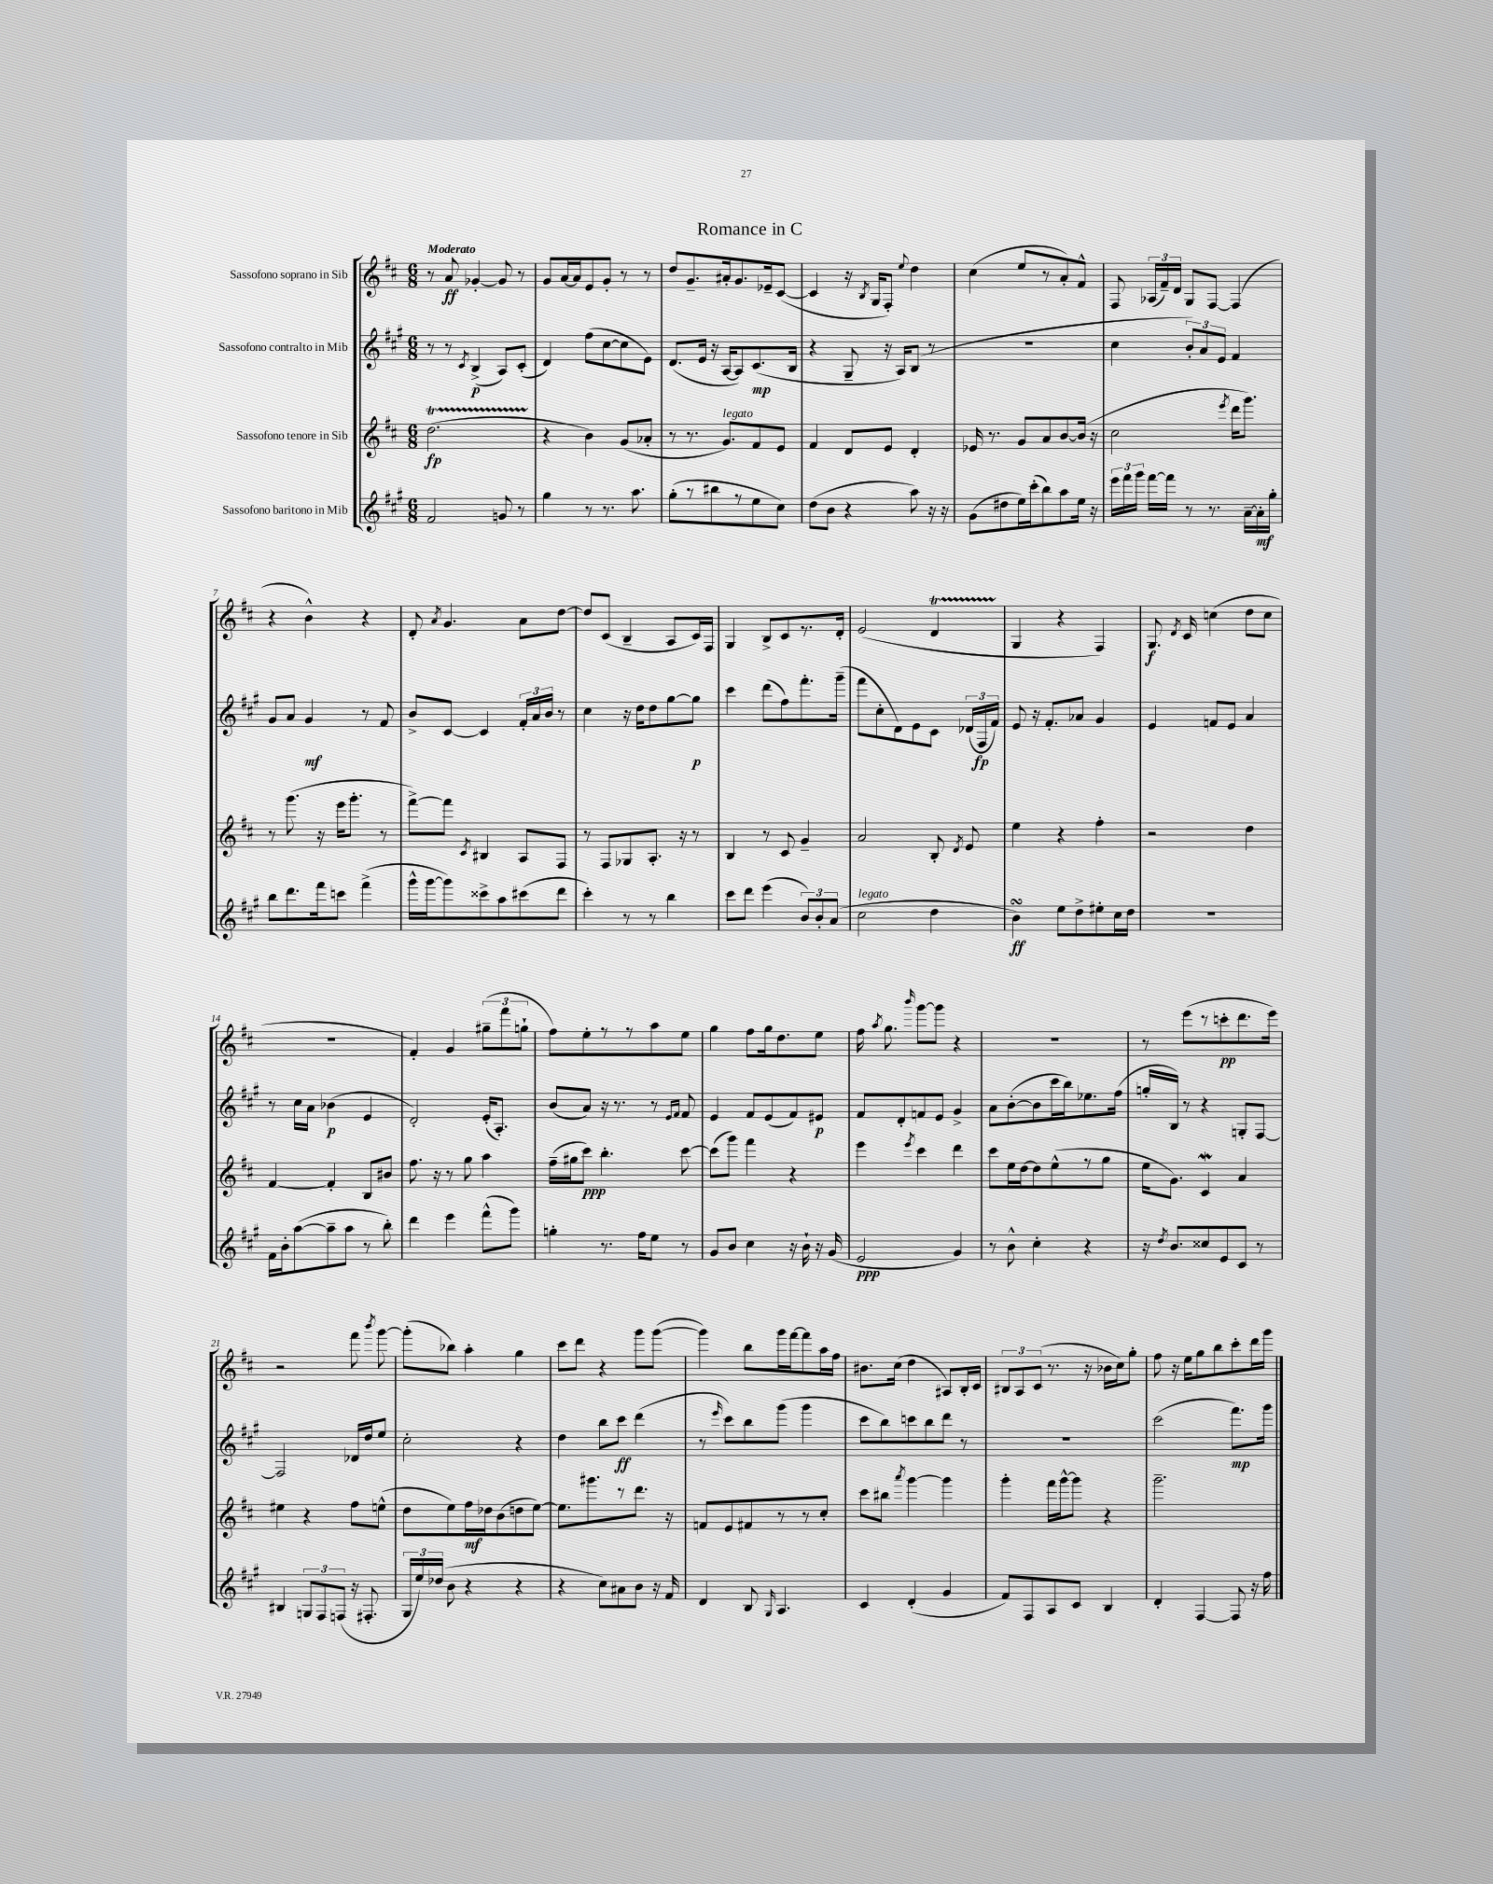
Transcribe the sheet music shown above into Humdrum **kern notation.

**kern	**dynam	**kern	**dynam	**kern	**dynam	**kern	**dynam
*part4	*part4	*part3	*part3	*part2	*part2	*part1	*part1
*staff4	*staff4	*staff3	*staff3	*staff2	*staff2	*staff1	*staff1
*I"Sassofono baritono in Mib	*	*I"Sassofono tenore in Sib	*	*I"Sassofono contralto in Mib	*	*I"Sassofono soprano in Sib	*
*clefG2	*	*clefG2	*	*clefG2	*	*clefG2	*
*k[f#c#g#]	*	*k[f#c#]	*	*k[f#c#g#]	*	*k[f#c#]	*
*M6/8	*	*M6/8	*	*M6/8	*	*M6/8	*
=1	=1	=1	=1	=1	=1	=1	=1
!	!	!	!	!	!	!LO:TX:a:B:t=Moderato	!
2f#/	.	(2.ddT\	fp	8r	.	8r	.
.	.	.	.	8r	.	8a/	ff
.	.	.	.	8qc#/	.	.	.
.	.	.	.	(4B^/	p	[4g-X'/	.
8gn/	.	.	.	8A/L)	.	8g-/]	.
8r	.	.	.	(8c#'/J	.	8r	.
=2	=2	=2	=2	=2	=2	=2	=2
4gg#\	.	4r	.	4d/)	.	8g/L	.
.	.	.	.	.	.	[16a/L	.
.	.	.	.	.	.	16a/J]	.
8r	.	4b\)	.	(8ff#\L	.	8e/	.
8.r	.	.	.	[8cc#\	.	8g'/J	.
.	.	(8g/L	.	8cc#\]	.	8r	.
8.aa\	.	.	.	.	.	.	.
.	.	8a-X'/J	.	8e\J)	.	8r	.
=3	=3	=3	=3	=3	=3	=3	=3
(8gg#'\L	.	8r	.	(8.d/L	.	8dd/L	.
8r	.	8.r	.	.	.	8.g~/	.
.	.	.	.	16e/Jk	.	.	.
8bb#X\	.	.	.	16r	.	.	.
!	!	!LO:TX:a:i:t=legato	!	!	!	!	!
.	.	8.g/L)	.	[16A/KL	.	16a#X'/k	.
8r	.	.	.	8A/])	.	8.g/	.
8ee\	.	8f#/	.	(8.c#/	mp	.	.
.	.	.	.	.	.	16e-X~/k	.
8cc#\J)	.	8e/J	.	.	.	([8c#/J	.
.	.	.	.	16B/Jk	.	.	.
=4	=4	=4	=4	=4	=4	=4	=4
(8dd\L	.	4f#/	.	4r	.	4c#/]	.
8b\J	.	.	.	.	.	.	.
4r	.	8d/L	.	8G#~/	.	16r	.
.	.	.	.	.	.	8qB/	.
.	.	.	.	.	.	16G/KL	.
.	.	8e/J	.	16r	.	8F#'/J)	.
.	.	.	.	16A/KL)	.	.	.
.	.	.	.	.	.	8qqee/	.
8aa\)	.	4d'/	.	(8B/J	.	4dd\	.
16r	.	.	.	8r	.	.	.
16r	.	.	.	.	.	.	.
=5	=5	=5	=5	=5	=5	=5	=5
(8g#\L	.	16e-X/	.	2.r	.	(4cc#\	.
.	.	8.r	.	.	.	.	.
8dd#X\	.	.	.	.	.	.	.
16ee\L)	.	8g/L	.	.	.	8ee/L	.
(16ccc#'\J	.	.	.	.	.	.	.
8bb\)	.	8a/	.	.	.	8r	.
8aa\	.	[8b/	.	.	.	8a'/)	.
16ee\Jk	.	(16b/Jk]	.	.	.	8f#^^/J	.
16r	.	16r	.	.	.	.	.
=6	=6	=6	=6	=6	=6	=6	=6
24eee\LL	.	2cc#\	.	4cc#\	.	8F#/	.
24fff#\	.	.	.	.	.	.	.
24ggg#\JJ	.	.	.	.	.	.	.
[16fff#\LL	.	.	.	.	.	(24A-X/LL	.
.	.	.	.	.	.	24f#~/)	.
16fff#\JJ]	.	.	.	.	.	.	.
.	.	.	.	.	.	24d/JJ	.
8r	.	.	.	12b'/L)	.	8G/L	.
.	.	.	.	12a/	.	.	.
8.r	.	.	.	.	.	[8F#/J	.
.	.	.	.	12e/J	.	.	.
.	.	8qeee/	.	.	.	.	.
.	.	16ddd\KL	.	4f#/	.	(4F#/]	.
[16a~\LL	.	8.ggg\J)	.	.	.	.	.
16a'\]	mf	.	.	.	.	.	.
16gg#'\JJ	.	.	.	.	.	.	.
!!LO:LB:g=z
=7	=7	=7	=7	=7	=7	=7	=7
8bb\L	.	8r	.	8g#/L	.	4r	.
8.ddd\	.	(8.ggg\	.	8a/J	.	.	.
.	.	.	.	4g#/	mf	4b^^\)	.
16fff#\k	.	16r	.	.	.	.	.
8cccn\J	.	16eee\KL	.	.	.	.	.
.	.	8.ggg'\J	.	.	.	.	.
(4fff#^\	.	.	.	8r	.	4r	.
.	.	8r	.	8f#/	.	.	.
=8	=8	=8	=8	=8	=8	=8	=8
16ggg#^^\LL	.	[8fff#^\L)	.	8b^/L	.	8d'/	.
[16ggg#\J	.	.	.	.	.	.	.
.	.	.	.	.	.	8qa/	.
8ggg#\])	.	8fff#\J]	.	[8c#/J	.	4.g/	.
.	.	8qc#/	.	.	.	.	.
8ccc##X^\	.	4B#X/	.	4c#/]	.	.	.
8aa\	.	.	.	.	.	.	.
(8ccc#X\	.	8A/L	.	24f#'/LL	.	8a\L	.
.	.	.	.	24a/	.	.	.
.	.	.	.	24b/JJ	.	.	.
8ddd\J	.	8F#/J	.	8r	.	[8dd\J	.
=9	=9	=9	=9	=9	=9	=9	=9
4ccc#'\)	.	8r	.	4cc#\	.	8dd/L]	.
.	.	8F#/L	.	.	.	(8c#/J	.
8r	.	8G-X/	.	16r	.	4B~/	.
.	.	.	.	16dd\KL	.	.	.
8r	.	8.A'/J	.	8dd\	.	.	.
4bb\	.	.	.	[8gg#\	.	8A/L	.
.	.	16r	.	.	.	.	.
.	.	8r	.	8gg#\J]	p	16c#/L)	.
.	.	.	.	.	.	16F#/JJ	.
=10	=10	=10	=10	=10	=10	=10	=10
8ccc#\L	.	4B/	.	4ccc#\	.	4G/	.
8ddd\J	.	.	.	.	.	.	.
(4eee\	.	8r	.	(8ddd\L	.	8B^/L	.
.	.	8c#/	.	8ff#\)	.	8c#/	.
12b/L)	.	4g~/	.	8.fff#'\	.	8.r	.
12b'/	.	.	.	.	.	.	.
(12a/J	.	.	.	.	.	.	.
.	.	.	.	(16ggg#~\Jk	.	16d'/Jk	.
=11	=11	=11	=11	=11	=11	=11	=11
!LO:TX:a:i:t=legato	!	!	!	!	!	!	!
2cc#\	.	2a/	.	8fff#\L	.	(2e/	.
.	.	.	.	8cc#'\	.	.	.
.	.	.	.	8d\)	.	.	.
.	.	.	.	8e\	.	.	.
4dd\	.	8B'/	.	8c#\J	.	4dT/	.
.	.	8qd/	.	.	.	.	.
.	.	8e/	.	(24d-X/LL	.	.	.
.	.	.	.	24F#/	fp	.	.
.	.	.	.	24f#/JJ)	.	.	.
=12	=12	=12	=12	=12	=12	=12	=12
4bsSSS\)	ff	4ee\	.	8e/	.	4G/	.
.	.	.	.	16r	.	.	.
.	.	.	.	8.f#'/L	.	.	.
8ee\L	.	4r	.	.	.	4r	.
8dd^\	.	.	.	8a-X/J	.	.	.
8ee#X'\	.	4ff#'\	.	4g#/	.	4F#/)	.
16cc#\L	.	.	.	.	.	.	.
16dd\JJ	.	.	.	.	.	.	.
=13	=13	=13	=13	=13	=13	=13	=13
2.r	.	2r	.	4e/	.	8.G/	f
.	.	.	.	.	.	8qd/	.
.	.	.	.	.	.	16c#/	.
.	.	.	.	8fn/L	.	(4ccn\	.
.	.	.	.	8e/J	.	.	.
.	.	4dd\	.	4a/	.	8dd\L	.
.	.	.	.	.	.	8cc\J	.
!!LO:LB:g=z
=14	=14	=14	=14	=14	=14	=14	=14
16f#\LL	.	[4f#/	.	8r	.	2.r	.
16b'\J	.	.	.	.	.	.	.
([8aa\	.	.	.	16cc#\LL	.	.	.
.	.	.	.	16a\JJ	.	.	.
8aa~\]	.	4f#'/]	.	(4b-X\	p	.	.
8aa\J	.	.	.	.	.	.	.
8r	.	8B/L	.	4e/	.	.	.
8bb'\)	.	8b#X/J	.	.	.	.	.
=15	=15	=15	=15	=15	=15	=15	=15
4ddd\	.	8.ff#\	.	2d'/)	.	4f#'/)	.
.	.	16r	.	.	.	.	.
4eee\	.	8r	.	.	.	4g/	.
.	.	8gg\	.	.	.	.	.
(8fff#^^\L	.	4aa\	.	(16e'/KL	.	(12gg#X~\L	.
.	.	.	.	8.A'/J)	.	.	.
.	.	.	.	.	.	12fff#\	.
8ggg#\J)	.	.	.	.	.	.	.
.	.	.	.	.	.	12ggn`\J	.
=16	=16	=16	=16	=16	=16	=16	=16
4ggn'\	.	(16ff#~\LL	.	(8b/L	.	8ff#\L)	.
.	.	16gg#X\J	.	.	.	.	.
.	.	8ccc#\J)	ppp	8a/J)	.	8ee'\	.
8.r	.	4.bb'\	.	16r	.	8r	.
.	.	.	.	8.r	.	.	.
.	.	.	.	.	.	8r	.
16ff#\KL	.	.	.	.	.	.	.
8ee\J	.	.	.	8r	.	8aa\	.
.	.	.	.	16qqe/LL	.	.	.
.	.	.	.	16qqf#/JJ	.	.	.
8r	.	[8ccc#\	.	8f#/	.	8ee\J	.
=17	=17	=17	=17	=17	=17	=17	=17
8g#/L	.	(8ccc#\L]	.	4e/	.	4gg\	.
8b/J	.	8ggg\J)	.	.	.	.	.
4cc#\	.	4fff#\	.	8f#/L	.	8ff#\L	.
.	.	.	.	(8e/	.	16gg\k	.
.	.	.	.	.	.	8.dd\	.
16r	.	4r	.	8f#/)	.	.	.
16b`\	.	.	.	.	.	.	.
16r	.	.	.	8e#X/J	p	8ee\J	.
(16g#/	.	.	.	.	.	.	.
=18	=18	=18	=18	=18	=18	=18	=18
2e/	ppp	4eee\	.	8f#/L	.	16ff#\	.
.	.	.	.	.	.	8qaa/	.
.	.	.	.	.	.	8.gg\	.
.	.	.	.	8d'/	.	.	.
.	.	8qeee/	.	.	.	16qqbbb/	.
.	.	4ccc#\	.	8fn/	.	[8ggg\L	.
.	.	.	.	8e/J	.	8ggg\J]	.
4g#/)	.	4ddd\	.	4g#^/	.	4r	.
=19	=19	=19	=19	=19	=19	=19	=19
8r	.	8ccc#\L	.	8a\L	.	2.r	.
8b^^\	.	16ee\L	.	([8b'\	.	.	.
.	.	[16dd\J	.	.	.	.	.
4cc#'\	.	8dd\]	.	8b\]	.	.	.
.	.	(8ee^^\	.	16ccc#\L	.	.	.
.	.	.	.	16bb\J)	.	.	.
4r	.	8r	.	8.ee-X\	.	.	.
.	.	8gg\J	.	.	.	.	.
.	.	.	.	(16ff#\Jk	.	.	.
=20	=20	=20	=20	=20	=20	=20	=20
16r	.	16ee\KL	.	16ggn'/LL	.	8r	.
8qdd/	.	.	.	.	.	.	.
8.b/L	.	8.g\J)	.	16B/JJ)	.	.	.
.	.	.	.	8r	.	(8eee\L	.
8cc##X/	.	4c#W/	.	4r	.	8r	.
8e/	.	.	.	.	.	8cccn'\	pp
8c#/J	.	4a/	.	8Gn'/L	.	8.ddd\	.
8r	.	.	.	[8F#/J	.	.	.
.	.	.	.	.	.	16eee\Jk)	.
!!LO:LB:g=z
=21	=21	=21	=21	=21	=21	=21	=21
4B#X/	.	4ee#X\	.	2F#/]	.	2r	.
12Gn/L	.	4r	.	.	.	.	.
12F#/	.	.	.	.	.	.	.
(12Fn/J	.	.	.	.	.	.	.
16r	.	8ff#\L	.	16d-X/LL	.	8fff#\	.
8.F#X'/	.	.	.	16dd/J	.	.	.
.	.	.	.	.	.	8qbbb/	.
.	.	(8een^^\J	.	8ee/J	.	[8ggg\	.
=22	=22	=22	=22	=22	=22	=22	=22
24G#/LL	.	8dd\L	.	2cc#'\	.	(8ggg'\L]	.
24ee/)	.	.	.	.	.	.	.
(24dd-X/JJ	.	.	.	.	.	.	.
8b\	.	8ee\)	.	.	.	8bb-X\J)	.
4r	.	16ff#\L	mf	.	.	4aa'\	.
.	.	16dd-X\J	.	.	.	.	.
.	.	(8b\	.	.	.	.	.
4r	.	8ddn\	.	4r	.	4gg\	.
.	.	[8ee\J)	.	.	.	.	.
=23	=23	=23	=23	=23	=23	=23	=23
4r	.	8.ee\L]	.	4dd\	.	8ccc#\L	.
.	.	.	.	.	.	8ddd\J	.
.	.	8.ggg#X\	.	.	.	.	.
8cc#\L)	.	.	.	8bb\L	.	4r	.
8a#X\	.	8r	.	8ccc#\J	ff	.	.
8b\J	.	8.ddd\J	.	(4ddd\	.	8ggg\L	.
16r	.	.	.	.	.	([8ggg\J	.
16f#/	.	16r	.	.	.	.	.
=24	=24	=24	=24	=24	=24	=24	=24
4d/	.	8fn/L	.	8r	.	4ggg\])	.
.	.	.	.	16qqeee/	.	.	.
.	.	8e/	.	8ccc#\L)	.	.	.
8B/	.	8f#X/	.	8bb\	.	8bb\L	.
16qqG#/	.	.	.	.	.	.	.
4.A/	.	8r	.	(8ggg#\J	.	16ggg\L	.
.	.	.	.	.	.	[16fff#\J	.
.	.	8r	.	4ggg#\	.	8fff#\]	.
.	.	8cc#'/J	.	.	.	16aa\L	.
.	.	.	.	.	.	16ff#\JJ	.
=25	=25	=25	=25	=25	=25	=25	=25
4c#/	.	8ccc#\L	.	8ccc#\L	.	8.b#X\L	.
.	.	8bb#X\J	.	8bb\)	.	.	.
.	.	.	.	.	.	(16cc#\Jk	.
.	.	8qaaa/	.	.	.	.	.
(4d'/	.	[4ggg\	.	8cccn\	.	4dd\	.
.	.	.	.	8bb\	.	.	.
4g#/	.	4ggg\]	.	8ddd\J	.	8A#X/L)	.
.	.	.	.	8r	.	16B'/L	.
.	.	.	.	.	.	16c#/JJ	.
=26	=26	=26	=26	=26	=26	=26	=26
8f#/L)	.	4ggg'\	.	2.r	.	12B#X/L	.
.	.	.	.	.	.	12A/	.
8F#/	.	.	.	.	.	.	.
.	.	.	.	.	.	(12c#/J	.
8A/	.	16fff#\LL	.	.	.	8.r	.
.	.	[16ggg^^\J	.	.	.	.	.
8c#/J	.	8ggg\J]	.	.	.	.	.
.	.	.	.	.	.	16r	.
4B/	.	4r	.	.	.	16b-X\LL	.
.	.	.	.	.	.	16cc#\J)	.
.	.	.	.	.	.	8gg'\J	.
=27	=27	=27	=27	=27	=27	=27	=27
4d'/	.	2.ggg~\	.	(2ccc#\	.	8ff#\	.
.	.	.	.	.	.	16r	.
.	.	.	.	.	.	16ee\KL	.
[4F#/	.	.	.	.	.	8gg\	.
.	.	.	.	.	.	8bb\	.
8F#/]	.	.	.	8.fff#\L)	mp	8ccc#'\	.
16r	.	.	.	.	.	16ddd\L	.
16ff#\	.	.	.	16ggg#\Jk	.	16ggg\JJ	.
==	==	==	==	==	==	==	==
*-	*-	*-	*-	*-	*-	*-	*-
